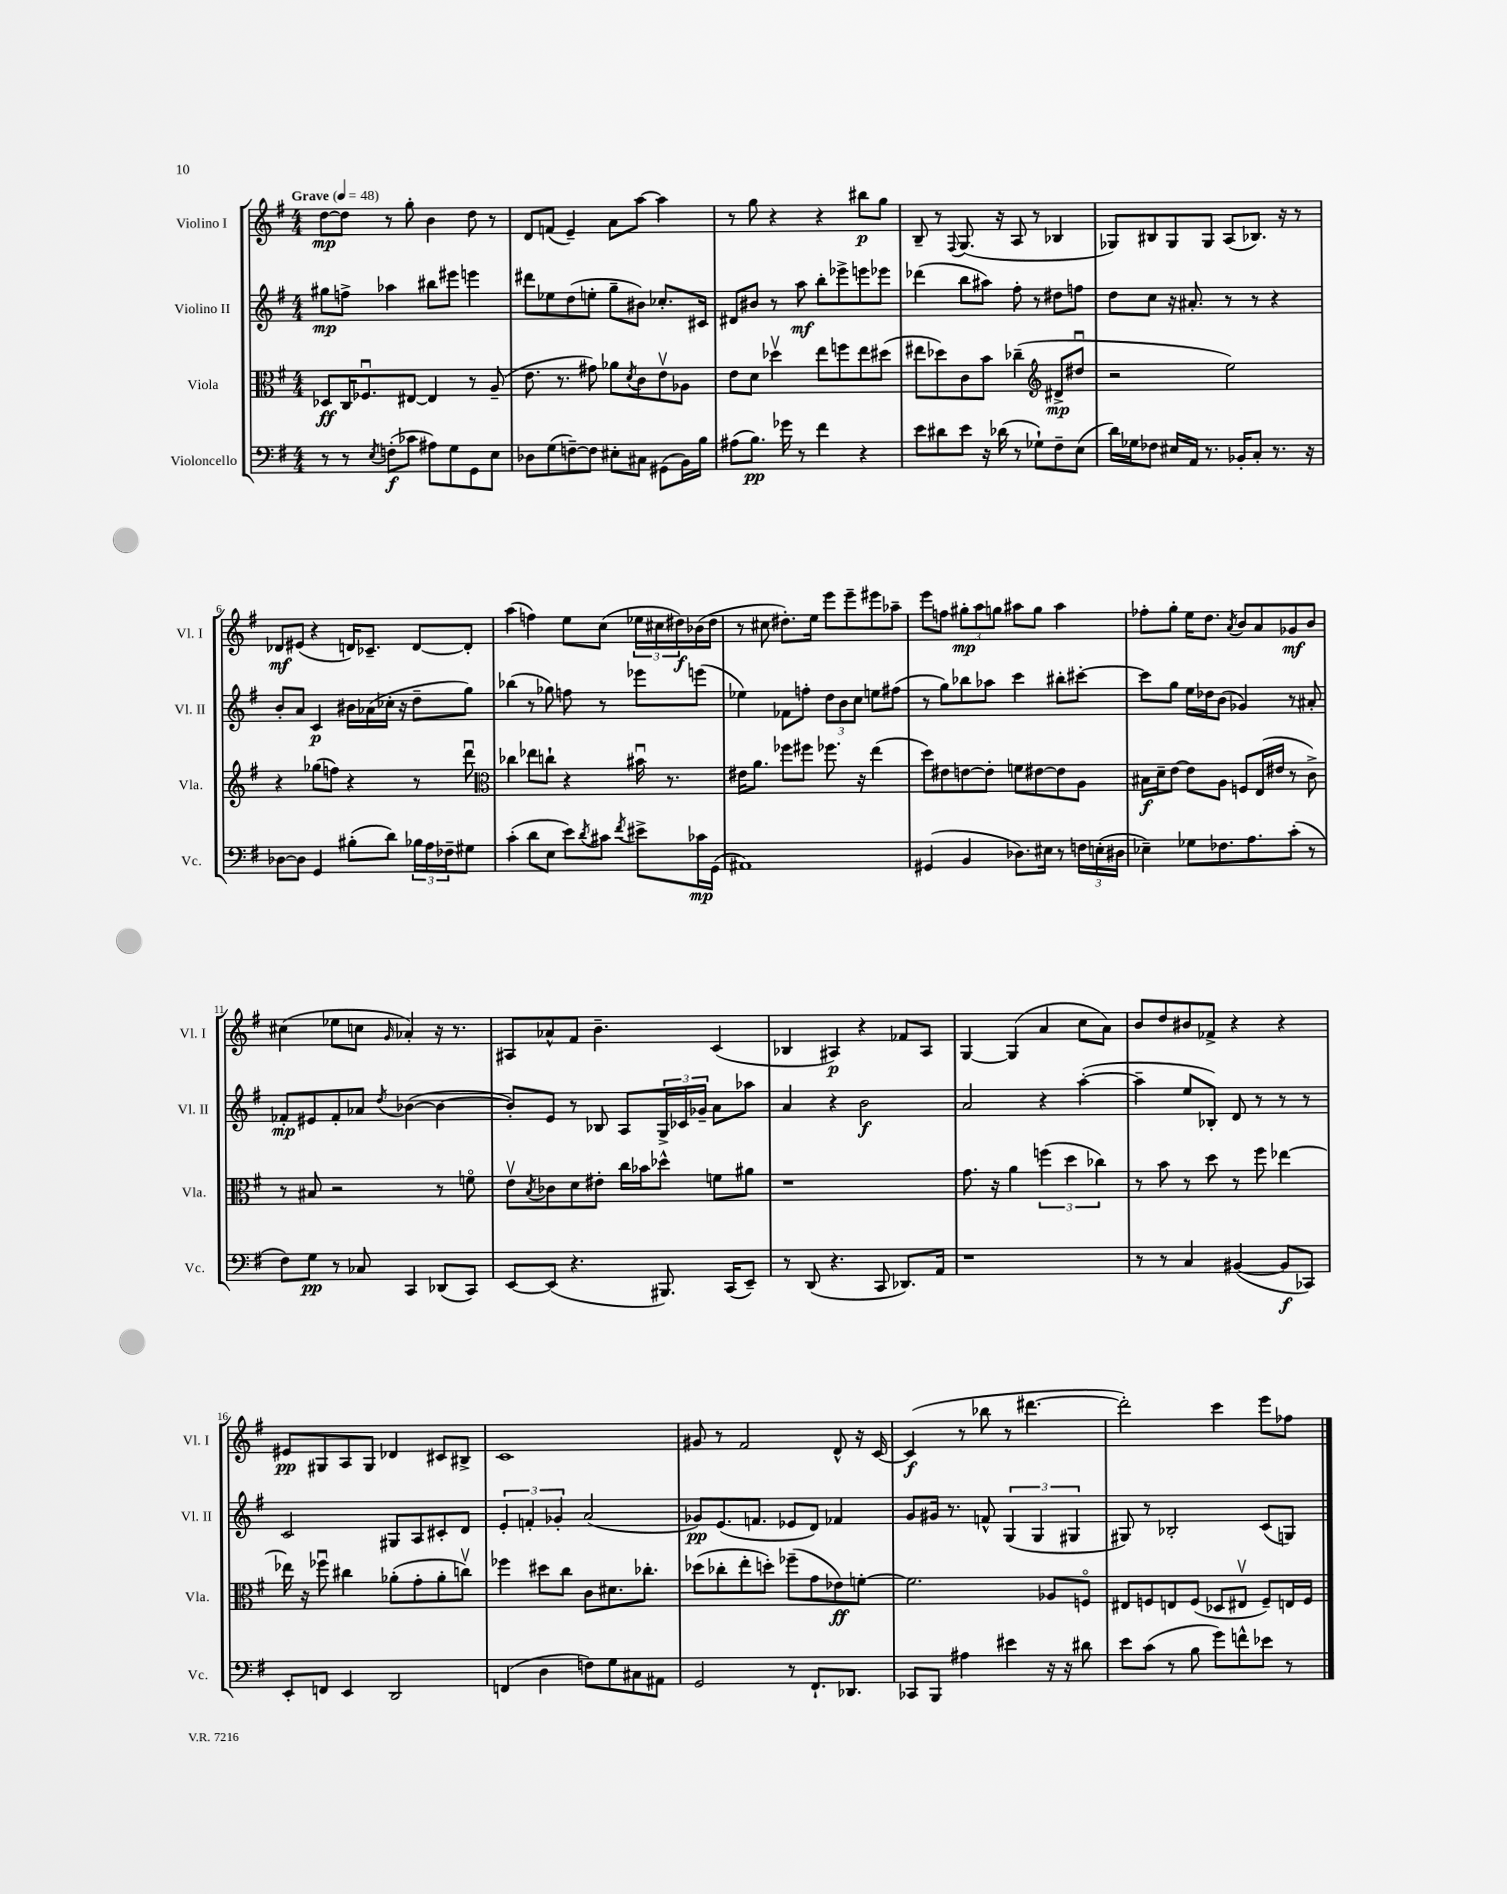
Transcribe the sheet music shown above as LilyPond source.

<<
\new StaffGroup <<
\new Staff = "s0" \with { instrumentName = "Violino I" shortInstrumentName = "Vl. I" } {
    \clef treble \key g \major \numericTimeSignature \time 4/4 \tempo "Grave" 4 = 48
    d''8~\mp d''8 r8 g''8-. b'4 d''8 r8 |
    d'8 f'8( e'4--) a'8 a''8~ a''4 |
    r8 g''8 r4 r4 bis''8\p g''8 |
    b8-- r8 \appoggiatura { fis8 } g8.( r16 a8 r8 bes4 |
    ges8) bis8 ges8 ges8 a8( bes8.) r16 r8 |
    des'8\mf eis'8( r4 d'16) ces'8.-- d'8~ d'8-. |
    a''4( f''4) e''8 c''8( \tuplet 3/2 { ees''16 cis''16 dis''16\f) } bes'16( dis''16 |
    r8 cis''8 dis''8.-.) e''16 e'''8 e'''8-- eis'''8 aes''8-- |
    e'''8 f''8 \tuplet 3/2 { gis''8-.\mp a''8 g''8 } ais''8 g''8 ais''4 |
    fes''8-. g''8-. e''16 d''8. \acciaccatura { a'8 } b'8 a'8 ges'8\mf b'8 |
    cis''4( ees''8 c''8 \grace { g'16 } aes'4-.) r16 r8. |
    ais8 aes'8-^ fis'8 b'4.-- c'4( |
    bes4 ais4\p) r4 fes'8 ais8 |
    g4~ g4( a'4 c''8 a'8) |
    b'8 d''8 bis'8 fes'8-> r4 r4 |
    eis'8\pp gis8 a8 gis8 des'4 cis'8 bis8-> |
    c'1 |
    gis'8 r8 fis'2 d'8-^ r16 c'16~ |
    c'4\f( r8 bes''8 r8 dis'''4.~ |
    dis'''2-.) c'''4 e'''8 fes''8 \bar "|." |
}
\new Staff = "s1" \with { instrumentName = "Violino II" shortInstrumentName = "Vl. II" } {
    \clef treble \key g \major \numericTimeSignature \time 4/4
    gis''8\mp f''8-> aes''4 bis''8 eis'''8 e'''4 |
    dis'''8 ees''8 d''8( e''8-. g''8-- bis'8) ces''8.-. cis'16 |
    dis'8 bis'8 r8 a''8\mf b''8-. ees'''8-> e'''8 ees'''8 |
    des'''4( b''8 ais''8) fis''8-. r8 dis''8 f''8 |
    d''8 c''8 r16 ais'8.-. r8 r8 r4 |
    b'8-. a'8 c'4\p bis'16 aes'16( ces''16-. r16 d''8-- g''8) |
    bes''4( r8 ges''8) f''8 r8 ees'''8 e'''8( |
    ees''4) fes'8 f''8-. \tuplet 3/2 { d''8 b'8 c''8 } e''8 fis''8( |
    r8 g''8) bes''8 aes''8 c'''4 bis''8-. cis'''8~-. |
    cis'''8 g''8 e''16 des''16 b'8( ges'4) r8 ais'8-. |
    fes'8-.\mp eis'8 fes'8-. aes'8 \acciaccatura { d''8 } bes'4~( bes'4~ |
    bes'8-.) e'8 r8 bes8 a8 \tuplet 3/2 { g16-> ces'16 ges'16-- } a'8 aes''8 |
    a'4 r4 b'2\f |
    a'2 r4 a''4~-.( |
    a''4-- e''8 bes8-.) d'8 r8 r8 r8 |
    c'2 gis8 a8 cis'8-. d'8 |
    \tuplet 3/2 { e'4-. f'4-. ges'4-. } a'2( |
    ges'8\pp) e'8.( f'8. ees'8 d'8) fes'4 |
    g'8 gis'16 r8. f'8-^ \tuplet 3/2 { g4( g4 gis4 } |
    gis8) r8 bes2-. c'8( g8) \bar "|." |
}
\new Staff = "s2" \with { instrumentName = "Viola" shortInstrumentName = "Vla." } {
    \clef alto \key g \major \numericTimeSignature \time 4/4
    des8\ff c16 fes8.\downbow eis8~ eis4 r8 a8--( |
    e'8. r8. gis'8) aes'8 \acciaccatura { d'8 } c'8 e'8\upbow aes8 |
    e'8 d'8 des''4\upbow e''8 f''8 e''8 dis''8( |
    eis''8 des''8) c'8 b'8 ces''4--( \clef treble dis'8->\mp dis''8\downbow |
    r2 e''2) |
    r4 ges''8( f''8) r4 r8 d'''8\downbow |
    \clef alto ces''4 ees''8 c''8-! r4 bis'16\downbow r8. |
    eis'16 a'8. fes''8 fis''8 fes''8. r16 e''4( |
    d''8) eis'8 e'8~ e'8-. f'8 eis'8~ eis'8 a8 |
    bis16\f d'16-- e'8~ e'8 a8 f8 e16( eis'16 r8 c'8->) |
    r8 bis8 r2 r8 f'8\flageolet |
    e'8\upbow \acciaccatura { b8 } ces'8 d'8 eis'8-. c''16 bes'16 des''8-^ f'8 ais'8 |
    r1 |
    g'8. r16 a'4 \tuplet 3/2 { f''4( d''4 ces''4) } |
    r8 b'8 r8 d''8 r8 fis''8 ees''4~ |
    ees''16 r16 fes''8\downbow cis''4 aes'8-.( g'8-. aes'8-. c''8\upbow) |
    fes''4 dis''8 c''8 c'8 dis'8. ces''8.-. |
    des''8( ces''8-. e''8-. d''8-.) fes''8--( g'8 ees'8\ff) f'8~-. |
    f'2. aes8 f8\flageolet |
    eis8 f8 e8 f8( des8 eis8\upbow f8--) e16 f16 \bar "|." |
}
\new Staff = "s3" \with { instrumentName = "Violoncello" shortInstrumentName = "Vc." } {
    \clef bass \key g \major \numericTimeSignature \time 4/4
    r8 r8 \acciaccatura { e8 } f8-.\f( ces'8 ais8) g8 g,8 e8 |
    des8 g8( f8~--) f8 eis8-. cis8 gis,8( b,16) b16 |
    ais8( b8.\pp) ges'16 r8 fis'4 r4 |
    e'8 dis'8 e'8 r16 des'16( r8 ges8-!) fis8-- e8( |
    d'16) ges16 fes8 eis16 a,16 r8. bes,16-. c8-. r8. r16 |
    des8~ des8 g,4 bis8-.( d'8) \tuplet 3/2 { bes16 a16 fes16-- } gis8 |
    c'4-.( d'8 e8 e'8) \acciaccatura { d'8 } cis'8 \acciaccatura { fis'8 } eis'8-> ces'16\mp g,16( |
    ais,1) |
    gis,4( b,4 des8.) eis16 r8 \tuplet 3/2 { f16 e16-.( dis16 } |
    ees4--) ges8 fes8. a8. c'8-.( r8 |
    fis8) g8\pp r8 ces8 c,4 des,8( c,8) |
    e,8~ e,8( r4. bis,,8.) c,16( e,8--) |
    r8 d,8( r4. c,8 des,8.) a,16 |
    r1 |
    r8 r8 c4 bis,4~( bis,8\f ces,8) |
    e,8-. f,8 e,4 d,2 |
    f,4( d4 f8) g8 cis8 ais,8 |
    g,2 r8 fis,8.-! des,8. |
    ces,8 b,,8 ais4 eis'4 r16 r16 dis'8 |
    e'8 c'8( r8 b8 g'8) f'8-^ ees'8 r8 \bar "|." |
}
>>
>>
